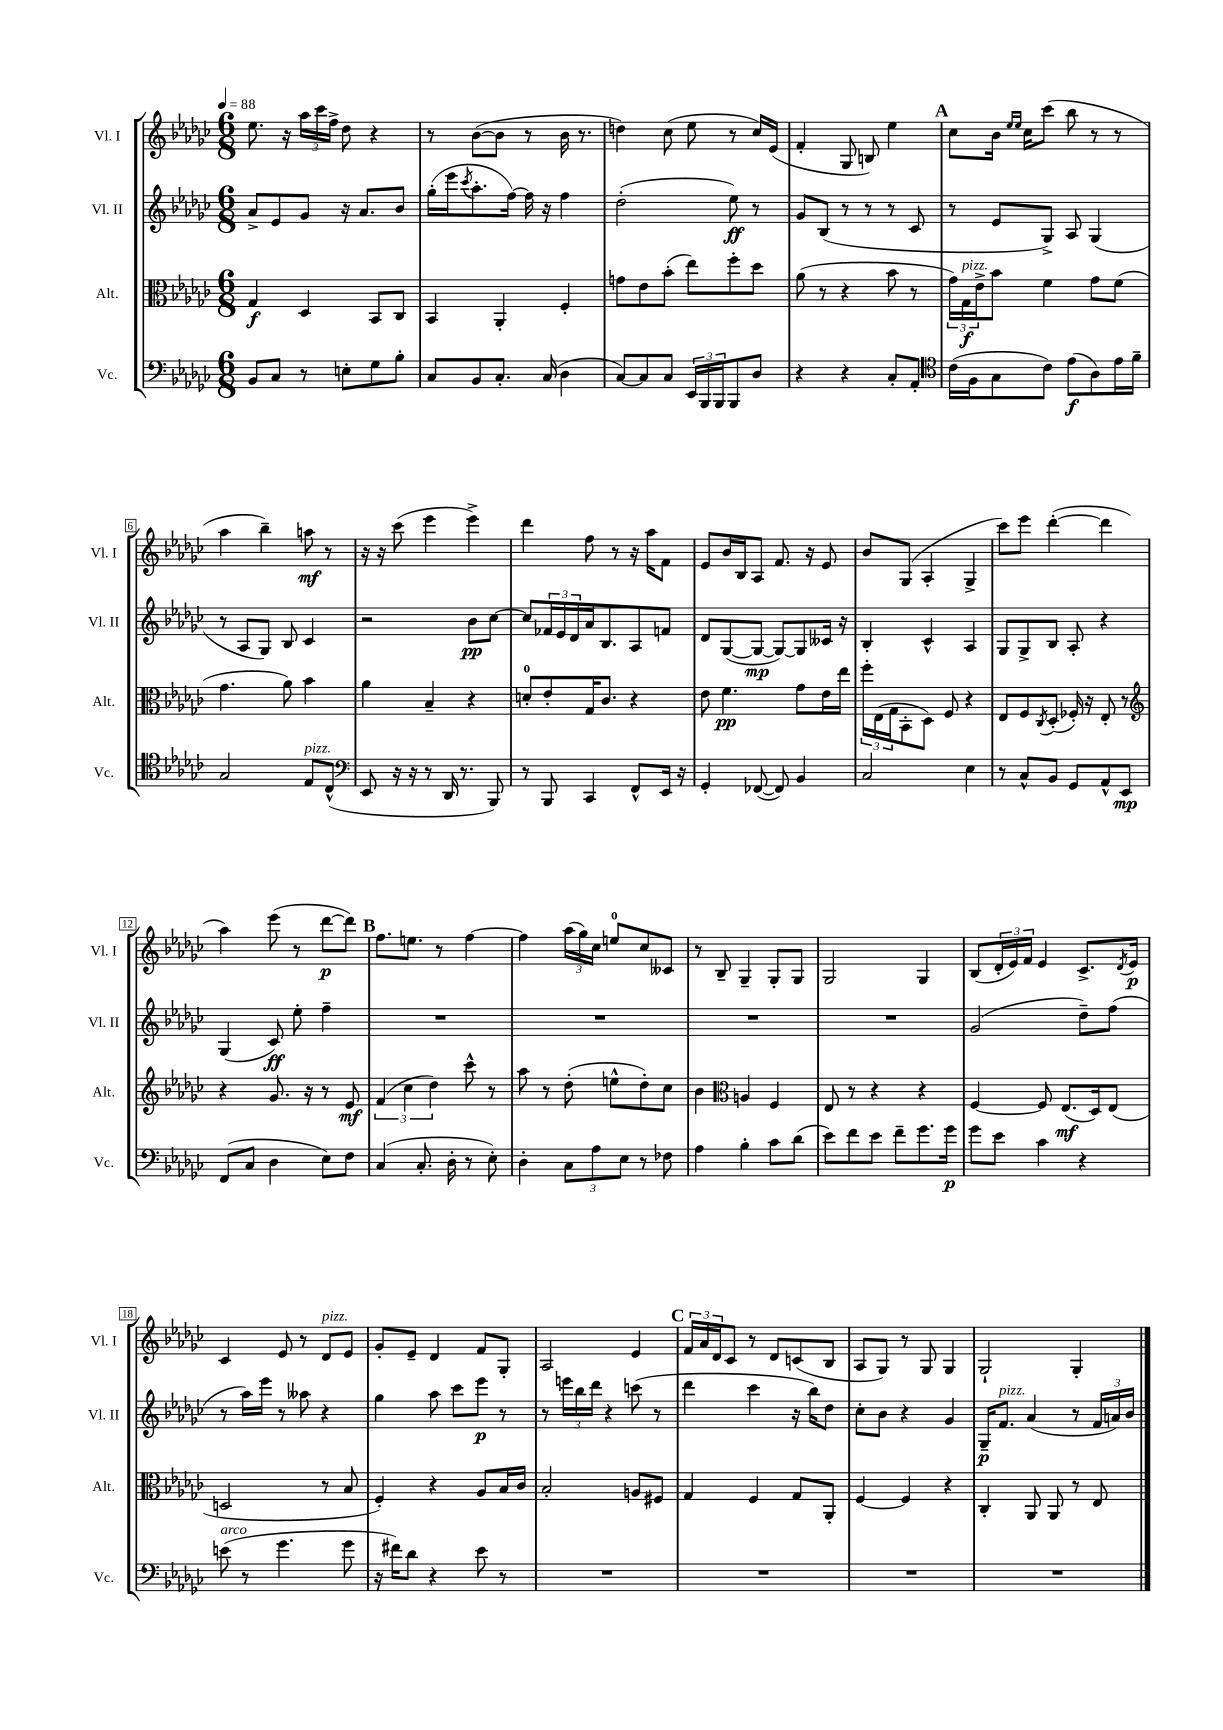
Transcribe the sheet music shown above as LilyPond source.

<<
\new StaffGroup <<
\new Staff = "s0" \with { instrumentName = "Vl. I" shortInstrumentName = "Vl. I" } {
    \clef treble \key ges \major \numericTimeSignature \time 6/8 \tempo 4 = 88
    ees''8. r16 \tuplet 3/2 { aes''16 ces'''16 f''16-> } des''8 r4 |
    r8 bes'8~( bes'8 r8 bes'16 r8. |
    d''4) ces''8( ees''8 r8 ces''16) ees'16( |
    f'4-. ges8 b8) ees''4 |
    \mark \markup { \bold "A" } ces''8 bes'16 \grace { ees''16 ees''16 } ces''16 ces'''8( bes''8 r8 r8 |
    aes''4 bes''4--) a''8\mf r8 |
    r16 r16 ces'''8( ees'''4 ees'''4->) |
    des'''4 f''8 r8 r16 aes''16 f'8 |
    ees'8 bes'16 bes16 aes8 f'8. r16 ees'8 |
    bes'8 ges8( aes4-. ges4-> |
    ces'''8) ees'''8 des'''4~-.( des'''4 |
    aes''4) ees'''8( r8 des'''8~\p des'''8) |
    \mark \markup { \bold "B" } f''8. e''8. r8 f''4~ |
    f''4 \tuplet 3/2 { aes''16( ges''16) ces''16 } e''8-0 ces''8 ceses'8 |
    r8 bes8-- ges4-- ges8-. ges8 |
    ges2 ges4 |
    bes8( \tuplet 3/2 { des'16-. ees'16) f'16 } ees'4 ces'8.-> \acciaccatura { des'8 } ees'16\p |
    ces'4 ees'8 r8 des'8^\markup { \italic "pizz." } ees'8 |
    ges'8-. ees'8-- des'4 f'8 ges8-. |
    aes2 ees'4 |
    \mark \markup { \bold "C" } \tuplet 3/2 { f'16 aes'16 des'16 } ces'8 r8 des'8 c'8( bes8 |
    aes8 ges8) r8 ges8 ges4 |
    ges2-! ges4-. \bar "|." |
}
\new Staff = "s1" \with { instrumentName = "Vl. II" shortInstrumentName = "Vl. II" } {
    \clef treble \key ges \major \numericTimeSignature \time 6/8
    aes'8-> ees'8 ges'8 r16 aes'8. bes'8 |
    ges''16-.( ees'''16 \acciaccatura { ces'''8 } aes''8.-. f''16~) f''16 r16 f''4 |
    des''2-.( ees''8\ff) r8 |
    ges'8 bes8( r8 r8 r8 ces'8 |
    \mark \markup { \bold "A" } r8 ees'8 ges8->) aes8 ges4( |
    r8 aes8 ges8) bes8 ces'4 |
    r2 bes'8\pp ces''8~ |
    ces''8 \tuplet 3/2 { fes'16 ees'16 des'16 } aes'16 bes8. aes8 f'8 |
    des'8 ges8~( ges8~\mp ges8~) ges8 ceses'16 r16 |
    bes4-. ces'4-^ aes4 |
    ges8 ges8-> bes8 aes8-. r4 |
    ges4( ces'8\ff) ees''8-. f''4-- |
    \mark \markup { \bold "B" } R2. |
    R2. |
    R2. |
    R2. |
    ges'2( des''8--) f''8( |
    r8 aes''16) ees'''16 r8 aeses''8 r4 |
    ges''4 aes''8 ces'''8 ees'''8\p r8 |
    r8 \tuplet 3/2 { e'''16 bes''16 des'''16 } r4 c'''8( r8 |
    \mark \markup { \bold "C" } des'''4 ces'''4 r16 bes''16) des''8 |
    ces''8-. bes'8 r4 ges'4 |
    ges16--\p f'8.^\markup { \italic "pizz." } aes'4( r8 \tuplet 3/2 { f'16 a'16) bes'16 } \bar "|." |
}
\new Staff = "s2" \with { instrumentName = "Alt." shortInstrumentName = "Alt." } {
    \clef alto \key ges \major \numericTimeSignature \time 6/8
    ges4\f des4 bes,8 ces8 |
    bes,4 aes,4-. f4-. |
    g'8 ees'8 bes'8-.( ees''8) f''8-. des''8 |
    aes'8( r8 r4 bes'8 r8 |
    \mark \markup { \bold "A" } \tuplet 3/2 { ges'16) ges16\f^\markup { \italic "pizz." } ees'16-> } bes'8 f'4 ges'8 f'8( |
    ges'4. aes'8) bes'4 |
    aes'4 bes4-- r4 |
    d'8-0-. ees'8-. ges16 ces'8. r4 |
    ees'8 f'4.\pp ges'8 ees'16 ees''16 |
    \tuplet 3/2 { f''16-. ees16( ges16 } bes,8-. des8) f8 r4 |
    ees8 f8 \acciaccatura { ces8 } des8-.( fes16-.) r16 ees8-. r8 |
    \clef treble r4 ges'8. r16 r8 ees'8\mf |
    \mark \markup { \bold "B" } \tuplet 3/2 { f'4( ces''4 des''4) } ces'''8-^ r8 |
    aes''8 r8 des''8-.( e''8-^ des''8-.) ces''8 |
    bes'4 \clef alto a4 f4 |
    ees8 r8 r4 r4 |
    f4~ f8 ees8.\mf( des16) ees8( |
    d2 r8 bes8 |
    f4-.) r4 aes8 bes16 ces'16 |
    bes2-. a8 fis8 |
    \mark \markup { \bold "C" } ges4 f4 ges8 aes,8-. |
    f4~ f4 r4 |
    ces4-. aes,8 aes,8 r8 ees8 \bar "|." |
}
\new Staff = "s3" \with { instrumentName = "Vc." shortInstrumentName = "Vc." } {
    \clef bass \key ges \major \numericTimeSignature \time 6/8
    bes,8 ces8 r8 e8-. ges8 bes8-. |
    ces8 bes,8 ces8.-. ces16( des4 |
    ces8~) ces8 ces8 \tuplet 3/2 { ees,16 bes,,16 bes,,16 } bes,,8 des8 |
    r4 r4 ces8-. aes,8-. |
    \mark \markup { \bold "A" } \clef tenor ces'16( f16 ges8 ces'8) ees'8\f( aes8) ees'16 f'16-- |
    ges2 ees8^\markup { \italic "pizz." } ces8-^( |
    \clef bass ees,8 r16 r16 r8 des,16 r8. bes,,8) |
    r8 bes,,8 ces,4 f,8-^ ees,16 r16 |
    ges,4-. fes,8~( fes,8) bes,4 |
    ces2 ees4 |
    r8 ces8-^ bes,8 ges,8 aes,8-^ ees,8\mp |
    f,8( ces8 des4 ees8) f8 |
    \mark \markup { \bold "B" } ces4( ces8.-. des16-. r8 ees8-.) |
    des4-. \tuplet 3/2 { ces8 aes8 ees8 } r8 fes8 |
    aes4 bes4-. ces'8 des'8( |
    ees'8) f'8 ees'8 f'8-- ges'8. ges'16\p |
    ges'8 ees'8 ces'4 r4 |
    e'8^\markup { \italic "arco" }( r8 ges'4. ges'8 |
    r16 fis'16) des'8 r4 ees'8 r8 |
    R2. |
    \mark \markup { \bold "C" } R2. |
    R2. |
    R2. \bar "|." |
}
>>
>>
\layout { \context { \Score \override BarNumber.stencil = #(make-stencil-boxer 0.1 0.3 ly:text-interface::print) } }
